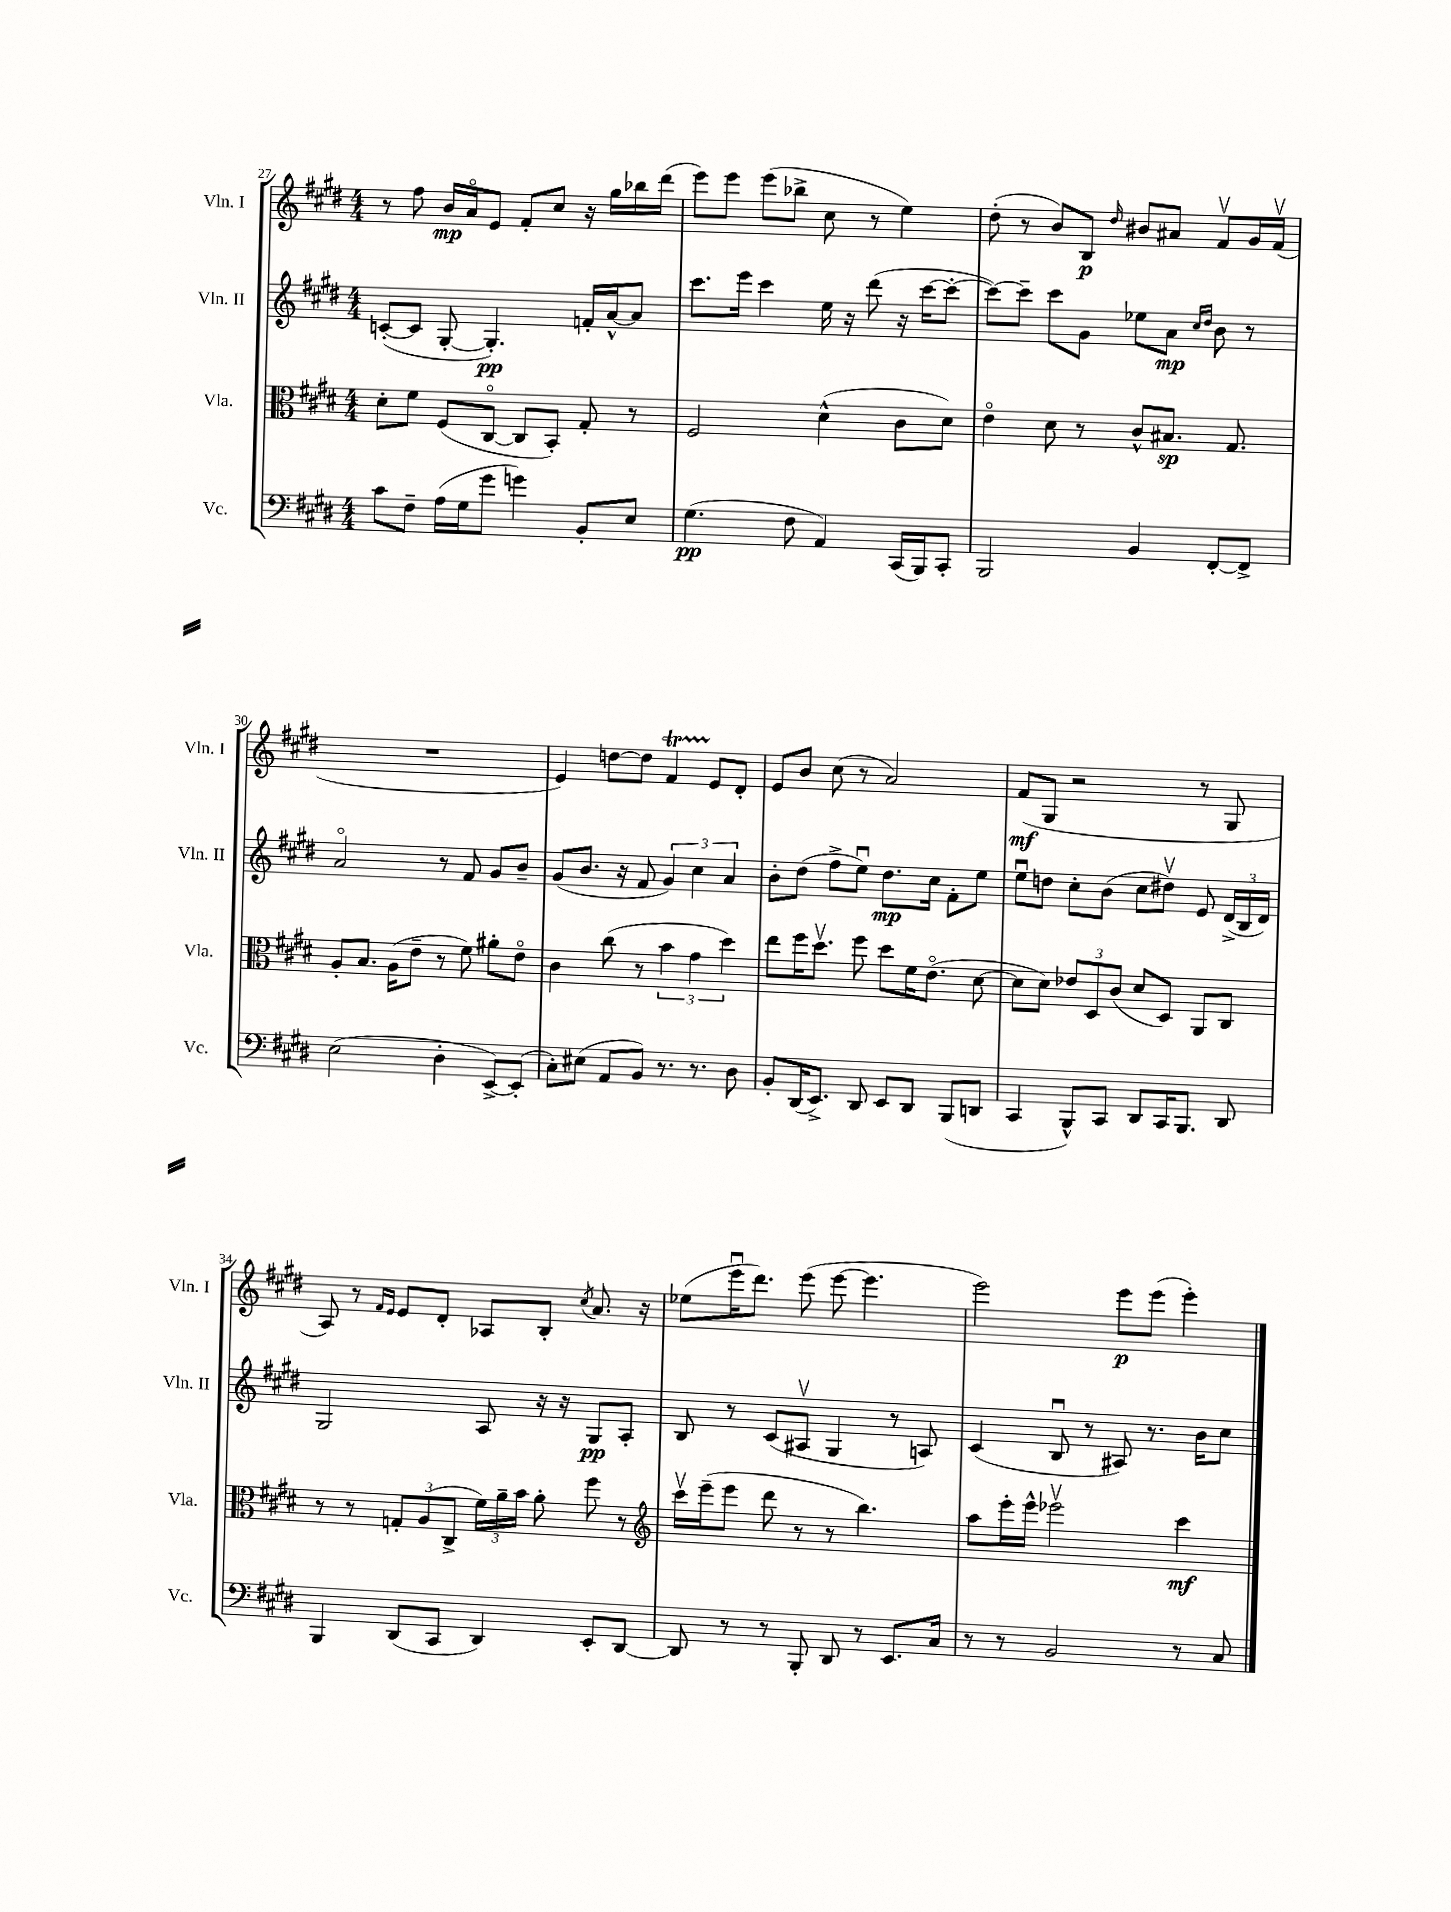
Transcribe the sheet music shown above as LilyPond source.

<<
\new StaffGroup <<
\new Staff = "s0" \with { instrumentName = "Vln. I" shortInstrumentName = "Vln. I" } {
    \clef treble \key e \major \numericTimeSignature \time 4/4
    \autoBeamOff r8 fis''8 b'16[\mp a'16\flageolet e'8] fis'8[-. cis''8] r16 gis''16[ bes''16 dis'''16]( |
    e'''8[) e'''8] e'''8[( bes''8]-> cis''8 r8 e''4) |
    dis''8-.( r8 b'8[) b8]\p \grace { dis''16 } bis'8[ ais'8] fis'8[\upbow gis'16 fis'16]\upbow( |
    R1 |
    e'4) d''8[~ d''8] fis'4\startTrillSpan e'8[\stopTrillSpan dis'8]-. |
    e'8[ b'8] cis''8( r8 a'2) |
    fis'8[\mf( gis8] r2 r8 gis8 |
    a8) r8 \grace { fis'16[ e'16] } e'8[ dis'8]-. aes8[ b8]-. \acciaccatura { cis''8 } a'8. r16 |
    ees''8[( e'''16\downbow dis'''8.]) e'''8( e'''8~ e'''4. |
    e'''2) e'''8[\p e'''8]( e'''4-.) \bar "|." |
}
\new Staff = "s1" \with { instrumentName = "Vln. II" shortInstrumentName = "Vln. II" } {
    \clef treble \key e \major \numericTimeSignature \time 4/4
    \autoBeamOff c'8[~-.( c'8] gis8~-. gis4.-.\pp) f'16[-. a'16~-^ a'8] |
    cis'''8.[ e'''16] cis'''4 e''16 r16 dis'''8( r16 cis'''16[~ cis'''8]~-. |
    cis'''8[~) cis'''8]-- cis'''8[ gis'8] ees''8[ a'8]\mp \grace { cis''16[ dis''16] } b'8 r8 |
    a'2\flageolet r8 fis'8 gis'8[ b'8]-- |
    gis'8[( b'8.] r16 fis'8 \tuplet 3/2 { gis'4) cis''4 a'4 } |
    b'8[-. dis''8]( fis''8[-> e''8]\downbow) dis''8.[\mp cis''16] fis'8[-. e''8] |
    e''8[\downbow d''8] cis''8[-. b'8]( cis''8[ dis''8]\upbow) e'8 \tuplet 3/2 { dis'16[->( b16 dis'16]) } |
    gis2 a8 r16 r16 gis8[\pp a8]-. |
    b8 r8 cis'8[( ais8]\upbow gis4 r8 a8) |
    cis'4( b8\downbow r8 ais8) r8. b'16[ cis''8] \bar "|." |
}
\new Staff = "s2" \with { instrumentName = "Vla." shortInstrumentName = "Vla." } {
    \clef alto \key e \major \numericTimeSignature \time 4/4
    \autoBeamOff dis'8[-. fis'8] fis8[( cis8]~\flageolet cis8[ b,8]-.) gis8-. r8 |
    fis2 dis'4-^( cis'8[ dis'8]) |
    e'4\flageolet dis'8 r8 cis'8[-^ bis8.]\sp gis8. |
    a8[-. b8.] a16[( e'8]-- r8 fis'8) ais'8[-. e'8]\flageolet |
    cis'4 cis''8( r8 \tuplet 3/2 { b'4 gis'4 dis''4) } |
    e''8[ fis''16 dis''8.]\upbow fis''8 dis''8[ fis'16 e'8.]\flageolet( dis'8~ |
    dis'8[ dis'8]) \tuplet 3/2 { ees'8[ dis8 cis'8]( } dis'8[ dis8]) a,8[ cis8] |
    r8 r8 \tuplet 3/2 { g8[-. a8( cis8]-> } \tuplet 3/2 { fis'16[) a'16-- b'16] } a'8-. fis''8 r8 |
    \clef treble cis'''16[\upbow e'''16--( e'''8] dis'''8 r8 r8 b''4.) |
    a''8[ e'''16-. e'''16]-^ ees'''2\upbow cis'''4\mf \bar "|." |
}
\new Staff = "s3" \with { instrumentName = "Vc." shortInstrumentName = "Vc." } {
    \clef bass \key e \major \numericTimeSignature \time 4/4
    \autoBeamOff cis'8[ fis8]-- a16[( gis16 gis'8] g'4) b,8[-. e8] |
    gis4.\pp( fis8 a,4) cis,16[( b,,16) cis,8]-. |
    b,,2 b,4 fis,8[~-. fis,8]-> |
    e2( dis4-. e,8[~->) e,8]-.( |
    cis8[-.) eis8]( a,8[ b,8]) r8. r8. dis8 |
    b,8[-. dis,16( e,8.]->) dis,8 e,8[ dis,8] b,,8[( d,8] |
    cis,4 b,,8[-^) cis,8] dis,8[ cis,16 b,,8.] dis,8 |
    b,,4 dis,8[( cis,8] dis,4) e,8[-. dis,8]~ |
    dis,8 r8 r8 b,,8-. dis,8 r8 e,8.[ cis16] |
    r8 r8 b,2 r8 cis8 \bar "|." |
}
>>
>>
\layout { \context { \Score currentBarNumber = #27 } }
